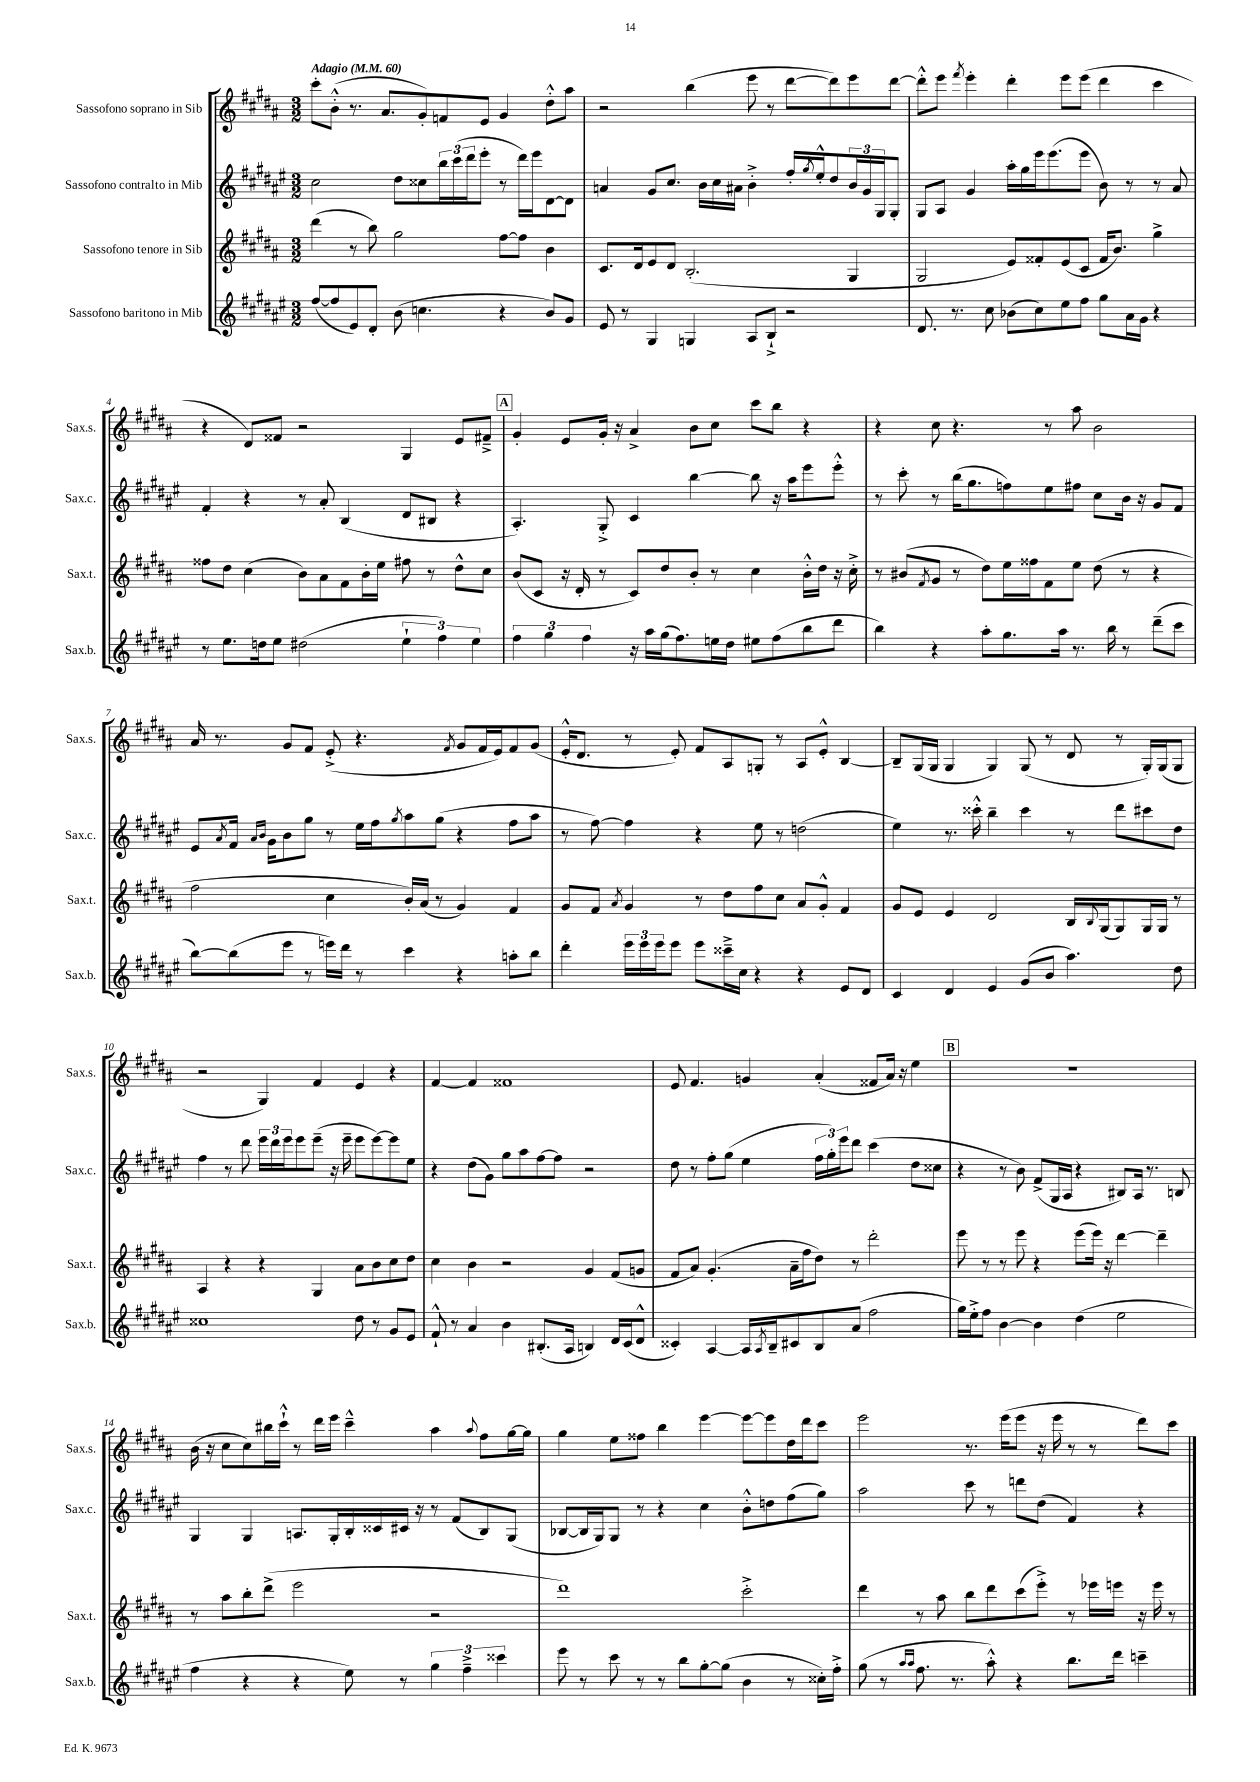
<<
\new StaffGroup <<
\new Staff = "s0" \with { instrumentName = "Sassofono soprano in Sib" shortInstrumentName = "Sax.s." } {
    \clef treble \key b \major \numericTimeSignature \time 3/2 \tempo "Adagio" 4 = 60
    cis'''8-. b'8-.-^( r8. ais'8. gis'8-.) f'8 e'8 gis'4 dis''8-.-^ ais''8 |
    r2 b''4( e'''8 r8 dis'''8~ dis'''8) e'''8 dis'''8~ |
    dis'''8-.-^ e'''8 \acciaccatura { fis'''8 } e'''4-. dis'''4-. e'''8 e'''8( dis'''4 cis'''4 |
    r4 dis'8) fisis'8 r2 gis4 e'8 fis'8---> |
    \mark \markup { \box "A" } gis'4-. e'8 gis'16-. r16 ais'4-> b'8 cis''8 cis'''8 b''8 r4 |
    r4 cis''8 r4. r8 ais''8 b'2 |
    ais'16 r8. gis'8 fis'8 e'8-.->( r4. \acciaccatura { fis'8 } gis'8 fis'16 e'16) fis'8 gis'8( |
    e'16-.-^ dis'8. r8 e'8-.) fis'8 ais8 g8-. r8 ais8 e'8-.-^ b4~ |
    b8-- gis16( gis16 gis4 gis4) gis8( r8 dis'8 r8 gis16-.) gis16( gis8 |
    r2 gis4) fis'4 e'4 r4 |
    fis'4~ fis'4 fisis'1 |
    e'8 fis'4. g'4 ais'4-.( fisis'8 ais'16) r16 e''4 |
    \mark \markup { \box "B" } R1. |
    b'16( r16 cis''8 cis''8) bis''16 cis'''16-!-^ r8 dis'''16 e'''16 cis'''4---^ ais''4 \appoggiatura { ais''8 } fis''8 gis''16~ gis''16 |
    gis''4 e''8 fisis''8 b''4 e'''4~ e'''8~ e'''8 dis''16 dis'''16 cis'''8 |
    e'''2 r8. e'''16( e'''8 r16 e'''16 r8 r8 dis'''8) cis'''8 \bar "|." |
}
\new Staff = "s1" \with { instrumentName = "Sassofono contralto in Mib" shortInstrumentName = "Sax.c." } {
    \clef treble \key fis \major \numericTimeSignature \time 3/2
    cis''2 dis''8 cisis''8 \tuplet 3/2 { b''16 cis'''16( dis'''16 } eis'''8-. r8 dis'''16) eis'''16 dis'8~ dis'8 |
    a'4 gis'8 cis''8. b'16 cis''16 ais'16 b'4-.-> fis''16-. \acciaccatura { gis''8 } eis''16-.-^ dis''8 \tuplet 3/2 { b'16 gis'16 gis16 } gis8-. |
    gis8 ais8 gis'4 ais''16-. gis''16 eis'''16 eis'''8.( eis'''8 b'8) r8 r8 ais'8 |
    fis'4-. r4 r8 ais'8-. b4( dis'8 bis8 r4 |
    \mark \markup { \box "A" } ais4.-.) gis8-.-> cis'4 b''4~ b''8 r16 ais''16 eis'''8 eis'''8-.-^ |
    r8 cis'''8-. r8 b''16( gis''8. f''8) eis''8 fis''8 cis''8 b'16 r16 gis'8 fis'8 |
    eis'8 \acciaccatura { ais'8 } fis'16 \grace { ais'16 b'16 } gis'16 b'8 gis''8 r8 eis''16 fis''16 \acciaccatura { gis''8 } ais''8 gis''8( r4 fis''8 ais''8 |
    r8 fis''8~) fis''4 r4 eis''8 r8 d''2( |
    eis''4) r8. cisis'''16-.-^ b''4-- cisis'''4 r8 dis'''8 cis'''8 dis''8 |
    fis''4 r8 dis'''8 \tuplet 3/2 { eis'''16 dis'''16 eis'''16 } eis'''8 eis'''8--( r16 eis'''16-- eis'''8 eis'''8~) eis'''8 eis''8 |
    r4 dis''8( gis'8) gis''8 ais''8 fis''8~ fis''8 r2 |
    dis''8 r8 fis''8-. gis''8( eis''4 \tuplet 3/2 { fis''16 gis''16-.) eis'''16 } dis'''8 cis'''4( dis''8 cisis''8 |
    \mark \markup { \box "B" } r4 r8 b'8) fis'8->( gis16 ais16 r4 bis8) ais16 r8. b8 |
    gis4 gis4 a8. gis16-. b16-. cisis'16 cis'16 r16 r8 fis'8( b8) gis8( |
    bes8~ bes16 gis16) gis8 r8 r4 cis''4 b'8-.-^ d''8 fis''8( gis''8) |
    ais''2 cis'''8 r8 d'''8 dis''8( fis'4) r4 \bar "|." |
}
\new Staff = "s2" \with { instrumentName = "Sassofono tenore in Sib" shortInstrumentName = "Sax.t." } {
    \clef treble \key b \major \numericTimeSignature \time 3/2
    dis'''4( r8 b''8) gis''2 fis''8~ fis''8 b'4 |
    cis'8. dis'16 e'8 dis'8 b2.-.( gis4 |
    gis2 e'8) fisis'8-. e'8( cis'8 fisis'16 b'8.) gis''4-> |
    fisis''8 dis''8 cis''4( b'8) ais'8 fis'8 b'16-. e''16 fis''8 r8 dis''8-^ cis''8 |
    \mark \markup { \box "A" } b'8( cis'8 r16 dis'16-. r8 cis'8) dis''8 b'8-. r8 cis''4 b'16-.-^ dis''16 r16 cis''16-.-> |
    r8 bis'8( \acciaccatura { fis'8 } gis'8 r8 dis''8) e''16 fisis''16 fis'8 e''8 dis''8( r8 r4 |
    fis''2 cis''4 b'16-.) ais'16( r8 gis'4) fis'4 |
    gis'8 fis'8 \acciaccatura { ais'8 } gis'4 r8 dis''8 fis''8 cis''8 ais'8 gis'8-.-^ fis'4 |
    gis'8 e'8 e'4 dis'2 b16 \appoggiatura { b8 } gis16( gis8) gis16 gis16 r8 |
    ais4 r4 r4 gis4 ais'8 b'8 cis''8 dis''8 |
    cis''4 b'4 r2 gis'4 fis'8( g'8 |
    fis'8 ais'8) gis'4.-.( ais'16-- fis''16 dis''8) r8 dis'''2-. |
    \mark \markup { \box "B" } e'''8 r8 r8 e'''8 r4 e'''8( e'''16) r16 dis'''4~ dis'''4-- |
    r8 ais''8 b''8-. dis'''8->( e'''2 r2 |
    dis'''1) cis'''2-.-> |
    dis'''4 r8 ais''8 b''8 dis'''8 cis'''8( e'''8-.->) r8 ees'''16 e'''16 r16 e'''16 r8 \bar "|." |
}
\new Staff = "s3" \with { instrumentName = "Sassofono baritono in Mib" shortInstrumentName = "Sax.b." } {
    \clef treble \key fis \major \numericTimeSignature \time 3/2
    fis''8~( fis''8 eis'8) dis'8-. b'8( c''4. r4 b'8) gis'8 |
    eis'8 r8 gis4 g4 ais8 b8-!-> r2 |
    dis'8. r8. cis''8 bes'8( cis''8) eis''8 fis''8 gis''8 ais'16 gis'16 r4 |
    r8 eis''8. d''16 eis''8 dis''2( \tuplet 3/2 { eis''4-! fis''4) eis''4 } |
    \mark \markup { \box "A" } \tuplet 3/2 { fis''4 gis''4 fis''4 } r16 ais''16 gis''16( fis''8.) e''16 dis''16 eis''8 fis''8( b''8 dis'''8 |
    b''4) r4 ais''8-. gis''8. ais''16 r8. b''16 r8 dis'''8--( cis'''8 |
    b''8~) b''8( eis'''8 r8 e'''16) dis'''16 r8 cis'''4 r4 a''8-. b''8 |
    dis'''4-. \tuplet 3/2 { eis'''16 eis'''16 eis'''16 } eis'''8 eis'''8 cisis'''16---> cis''16 r4 r4 eis'8 dis'8 |
    cis'4 dis'4 eis'4 gis'8( b'8 ais''4.) dis''8 |
    cisis''1 dis''8 r8 gis'8 eis'8 |
    fis'8-!-^ r8 ais'4 b'4 bis8.-.( ais16 b4) dis'16 cis'16( dis'8-^ |
    cisis'4-.) ais4~ ais16 \acciaccatura { ais8 } b16-- cis'8 b8 ais'8( fis''2 |
    \mark \markup { \box "B" } gis''16) eis''16-.-> fis''8 b'4~ b'4 dis''4( eis''2 |
    fis''4 r4 r4 eis''8) r8 \tuplet 3/2 { gis''4 fis''4---> cisis'''4 } |
    eis'''8 r8 cis'''8 r8 r8 b''8 gis''8~-. gis''8( b'4 r8 cisis''16-.) fis''16-.-> |
    gis''8( r8 \grace { ais''16 ais''16 } fis''8. r8. ais''8-.-^) r4 b''8. dis'''16 c'''4-- \bar "|." |
}
>>
>>
